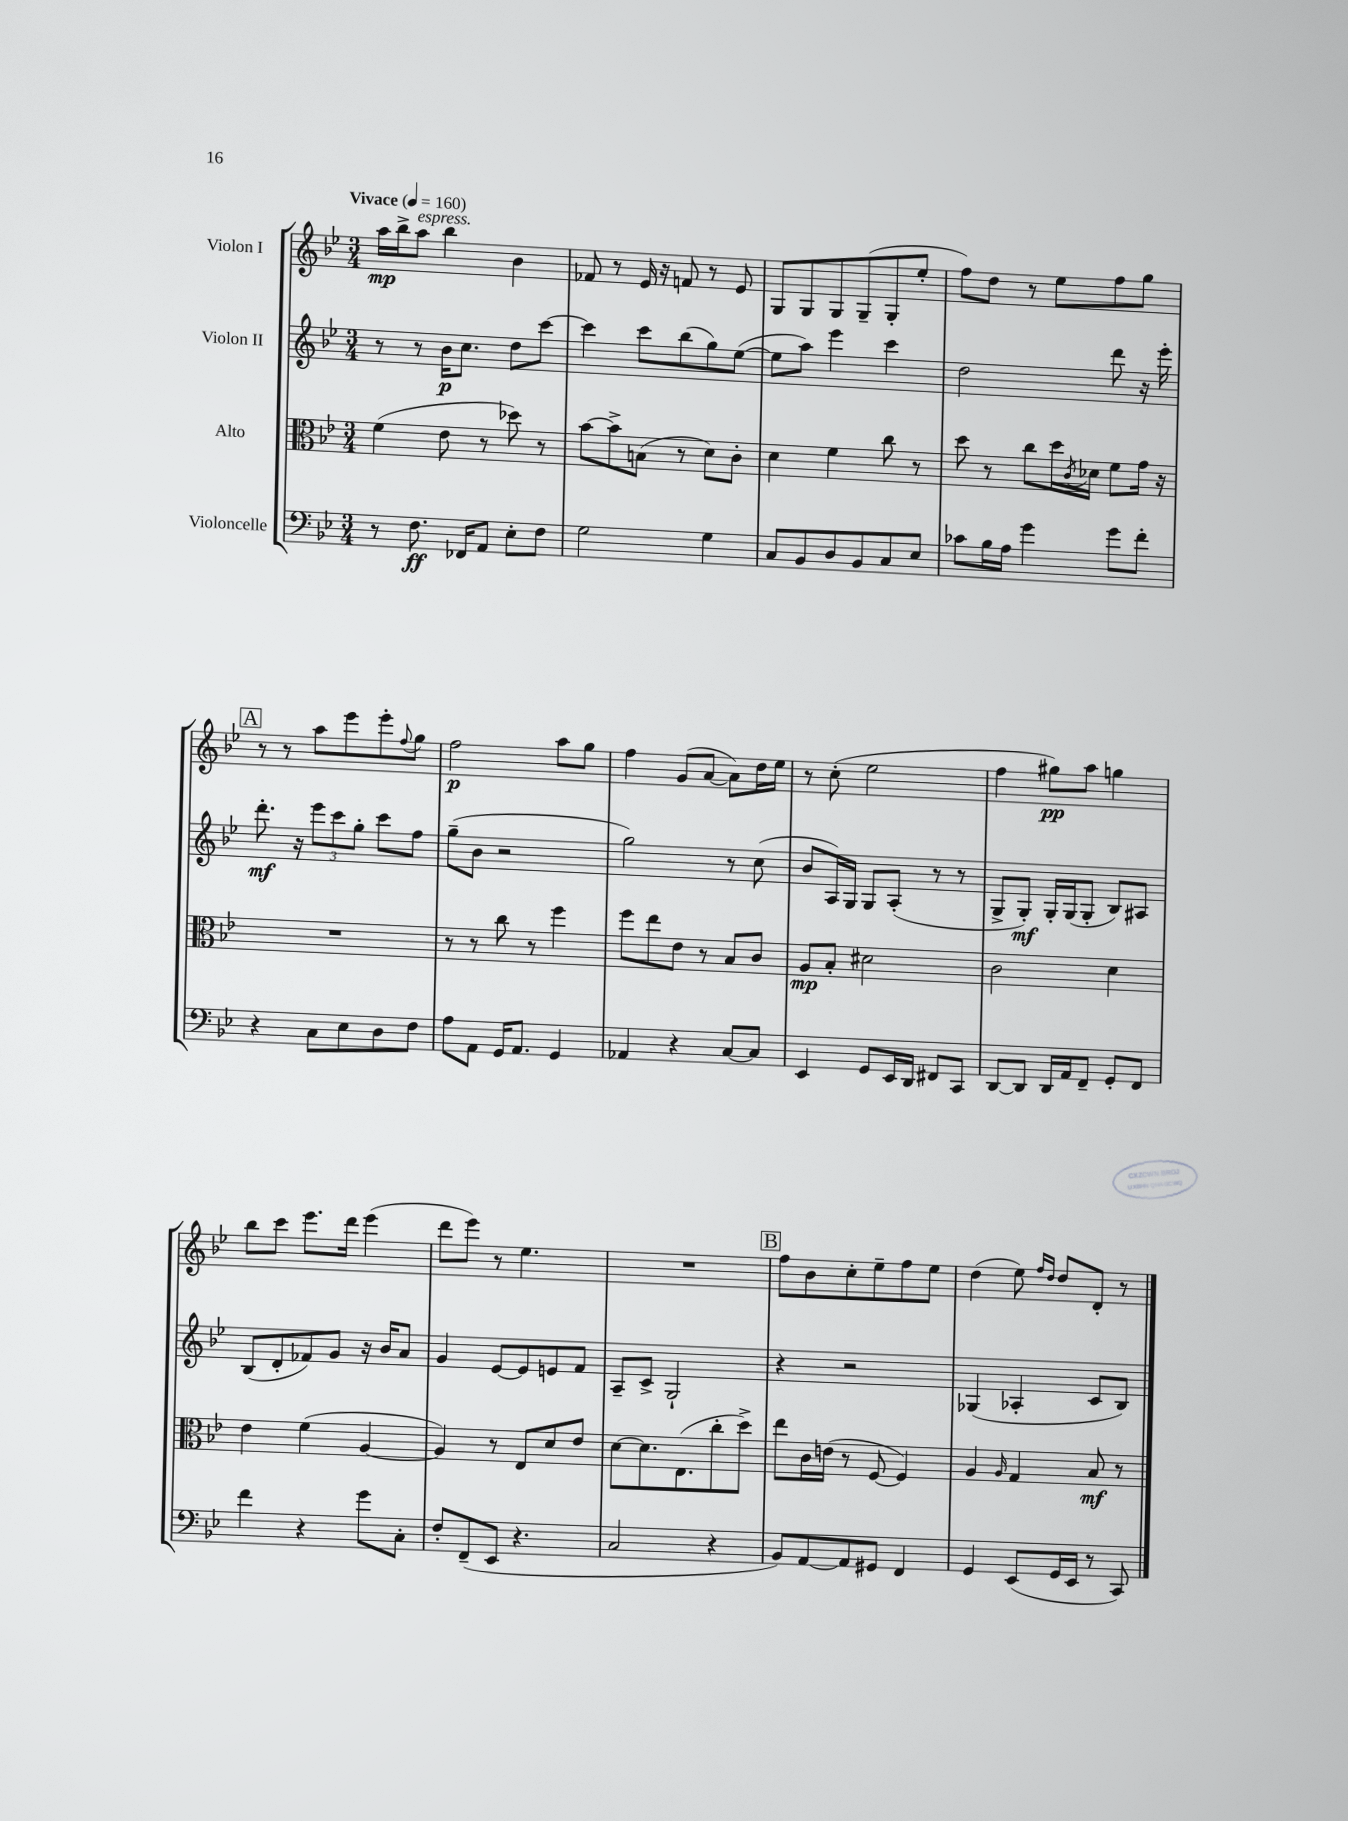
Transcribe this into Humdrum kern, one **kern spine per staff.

**kern	**dynam	**kern	**dynam	**kern	**dynam	**kern	**dynam
*part4	*part4	*part3	*part3	*part2	*part2	*part1	*part1
*staff4	*staff4	*staff3	*staff3	*staff2	*staff2	*staff1	*staff1
*I"Violoncelle	*	*I"Alto	*	*I"Violon II	*	*I"Violon I	*
*clefF4	*	*clefC3	*	*clefG2	*	*clefG2	*
*k[b-e-]	*	*k[b-e-]	*	*k[b-e-]	*	*k[b-e-]	*
*M3/4	*	*M3/4	*	*M3/4	*	*M3/4	*
*MM160	*	*MM160	*	*MM160	*	*MM160	*
=1	=1	=1	=1	=1	=1	=1	=1
!	!	!	!	!	!	!LO:TX:a:B:t=Vivace	!
8r	.	(4f\	.	8r	.	16aa\LL	mp
.	.	.	.	.	.	16bb-^\J	.
!	!	!	!	!	!	!LO:TX:a:i:t=espress.	!
8.F\	ff	.	.	8r	.	8aa\J	.
.	.	8e-\	.	16b-\KL	p	4bb-\	.
16FF-X/KL	.	.	.	8.cc\J	.	.	.
8AA/J	.	8r	.	.	.	.	.
8E-'\L	.	8dd-X\)	.	8dd\L	.	4b-\	.
8F\J	.	8r	.	[8ccc\J	.	.	.
=2	=2	=2	=2	=2	=2	=2	=2
2G\	.	[8b-\L	.	4ccc\]	.	8f-X/	.
.	.	8b-^\]	.	.	.	8r	.
.	.	(8Bn\J	.	8ccc\L	.	16e-/	.
.	.	.	.	.	.	16r	.
.	.	8r	.	(8bb-\	.	8fn/	.
4G\	.	8d\L)	.	8gg\)	.	8r	.
.	.	8c'\J	.	([8ee-\J	.	8e-/	.
=3	=3	=3	=3	=3	=3	=3	=3
8C/L	.	4d\	.	8ee-\L]	.	8G/L	.
8BB-/	.	.	.	8aa\J)	.	8G/	.
8D/	.	4f\	.	4eee-\	.	8G/	.
8BB-/	.	.	.	.	.	(8G~/	.
8C/	.	8cc\	.	4ccc\	.	8G'/	.
8E-/J	.	8r	.	.	.	8ee-'/J	.
=4	=4	=4	=4	=4	=4	=4	=4
8c-X\L	.	8dd\	.	2dd\	.	8ff\L)	.
16B-\L	.	8r	.	.	.	8dd\J	.
16A\JJ	.	.	.	.	.	.	.
4g\	.	8cc\L	.	.	.	8r	.
.	.	16dd\L	.	.	.	8ee-\L	.
.	.	8qc/	.	.	.	.	.
.	.	16d-X\JJ	.	.	.	.	.
8g\L	.	8f\L	.	8ddd\	.	8ff\	.
8f'\J	.	16g\Jk	.	16r	.	8gg\J	.
.	.	16r	.	16eee-'\	.	.	.
!!LO:LB:g=z
!!LO:REH:place=s1:t=A
=5	=5	=5	=5	=5	=5	=5	=5
4r	.	2.r	.	8.ddd'\	mf	8r	.
.	.	.	.	.	.	8r	.
.	.	.	.	16r	.	.	.
8C\L	.	.	.	12eee-\L	.	8aa\L	.
.	.	.	.	12ccc\	.	.	.
8E-\	.	.	.	.	.	8eee-\	.
.	.	.	.	12gg'\J	.	.	.
8D\	.	.	.	8ccc\L	.	8eee-'\	.
.	.	.	.	.	.	8qqff/	.
8F\J	.	.	.	8ff\J	.	8gg\J	.
=6	=6	=6	=6	=6	=6	=6	=6
8A\L	.	8r	.	(8gg~\L	.	2ff\	p
8AA\J	.	8r	.	8b-\J	.	.	.
16GG/KL	.	8cc\	.	2r	.	.	.
8.AA/J	.	.	.	.	.	.	.
.	.	8r	.	.	.	.	.
4GG/	.	4ff\	.	.	.	8aa\L	.
.	.	.	.	.	.	8gg\J	.
=7	=7	=7	=7	=7	=7	=7	=7
4AA-X/	.	8ff\L	.	2gg\)	.	4ff\	.
.	.	8ee-\	.	.	.	.	.
4r	.	8e-\J	.	.	.	(8g/L	.
.	.	8r	.	.	.	[8a/J	.
[8C/L	.	8B-/L	.	8r	.	8a\L])	.
8C/J]	.	8c/J	.	(8cc\	.	16dd\L	.
.	.	.	.	.	.	16ee-\JJ	.
=8	=8	=8	=8	=8	=8	=8	=8
4EE-/	.	8A/L	mp	8b-/L	.	8r	.
.	.	8B-'/J	.	16A/L)	.	(8cc'\	.
.	.	.	.	16G/JJ	.	.	.
8GG/L	.	2d#X\	.	8G/L	.	2ee-\	.
16EE-/L	.	.	.	(8A'/J	.	.	.
16DD/JJ	.	.	.	.	.	.	.
8FF#X/L	.	.	.	8r	.	.	.
8CC/J	.	.	.	8r	.	.	.
=9	=9	=9	=9	=9	=9	=9	=9
[8DD/L	.	2c\	.	8G^/L	.	4ff\	.
8DD/J]	.	.	.	8G'/J)	mf	.	.
16DD/LL	.	.	.	16G'/LL	.	8gg#X\L)	pp
16AA/J	.	.	.	(16G/J	.	.	.
8FF~/J	.	.	.	8G'/J	.	8aa\J	.
8GG'/L	.	4d\	.	8B-/L)	.	4ggn\	.
8FF/J	.	.	.	8A#X/J	.	.	.
!!LO:LB:g=z
=10	=10	=10	=10	=10	=10	=10	=10
4f\	.	4e-\	.	(8B-/L	.	8bb-\L	.
.	.	.	.	8d'/	.	8ccc\J	.
4r	.	(4f\	.	8f-X/)	.	8.eee-\L	.
.	.	.	.	8g/J	.	.	.
.	.	.	.	.	.	16ddd\Jk	.
8g\L	.	[4A/	.	16r	.	(4eee-\	.
.	.	.	.	16b-/KL	.	.	.
8C'\J	.	.	.	8a/J	.	.	.
=11	=11	=11	=11	=11	=11	=11	=11
8F'/L	.	4A/])	.	4g/	.	8ddd\L	.
(8FF~/	.	.	.	.	.	8eee-\J)	.
8EE-/J	.	8r	.	[8e-/L	.	8r	.
4.r	.	8E-/L	.	8e-/]	.	4.ee-\	.
.	.	8d/	.	8en/	.	.	.
.	.	8e-/J	.	8f/J	.	.	.
=12	=12	=12	=12	=12	=12	=12	=12
2C/	.	[8d\L	.	8A~/L	.	2.r	.
.	.	8.d\]	.	8c^/J	.	.	.
.	.	.	.	2G`/	.	.	.
.	.	(8.E-\	.	.	.	.	.
4r	.	8cc'\	.	.	.	.	.
.	.	8dd^\J)	.	.	.	.	.
!!LO:REH:place=s1:t=B
=13	=13	=13	=13	=13	=13	=13	=13
8BB-/L)	.	8ee-\L	.	4r	.	8ff\L	.
[8AA/	.	16c\L	.	.	.	8b-\	.
.	.	(16en\JJ	.	.	.	.	.
8AA/]	.	8r	.	2r	.	8cc'\	.
8GG#X/J	.	[8F/	.	.	.	8ee-~\	.
4FF/	.	4F/])	.	.	.	8ff\	.
.	.	.	.	.	.	8ee-\J	.
=14	=14	=14	=14	=14	=14	=14	=14
4GG/	.	4A/	.	(4G-X/	.	(4dd\	.
.	.	16qqA/	.	.	.	.	.
(8EE-/L	.	4G/	.	4A-X'/	.	8ee-\)	.
.	.	.	.	.	.	16qqff/LL	.
.	.	.	.	.	.	16qqdd/JJ	.
16GG/L	.	.	.	.	.	8dd/L	.
16EE-/JJ	.	.	.	.	.	.	.
8r	.	8B-/	mf	8c/L	.	8d'/J	.
8CC/)	.	8r	.	8B-/J)	.	8r	.
==	==	==	==	==	==	==	==
*-	*-	*-	*-	*-	*-	*-	*-
